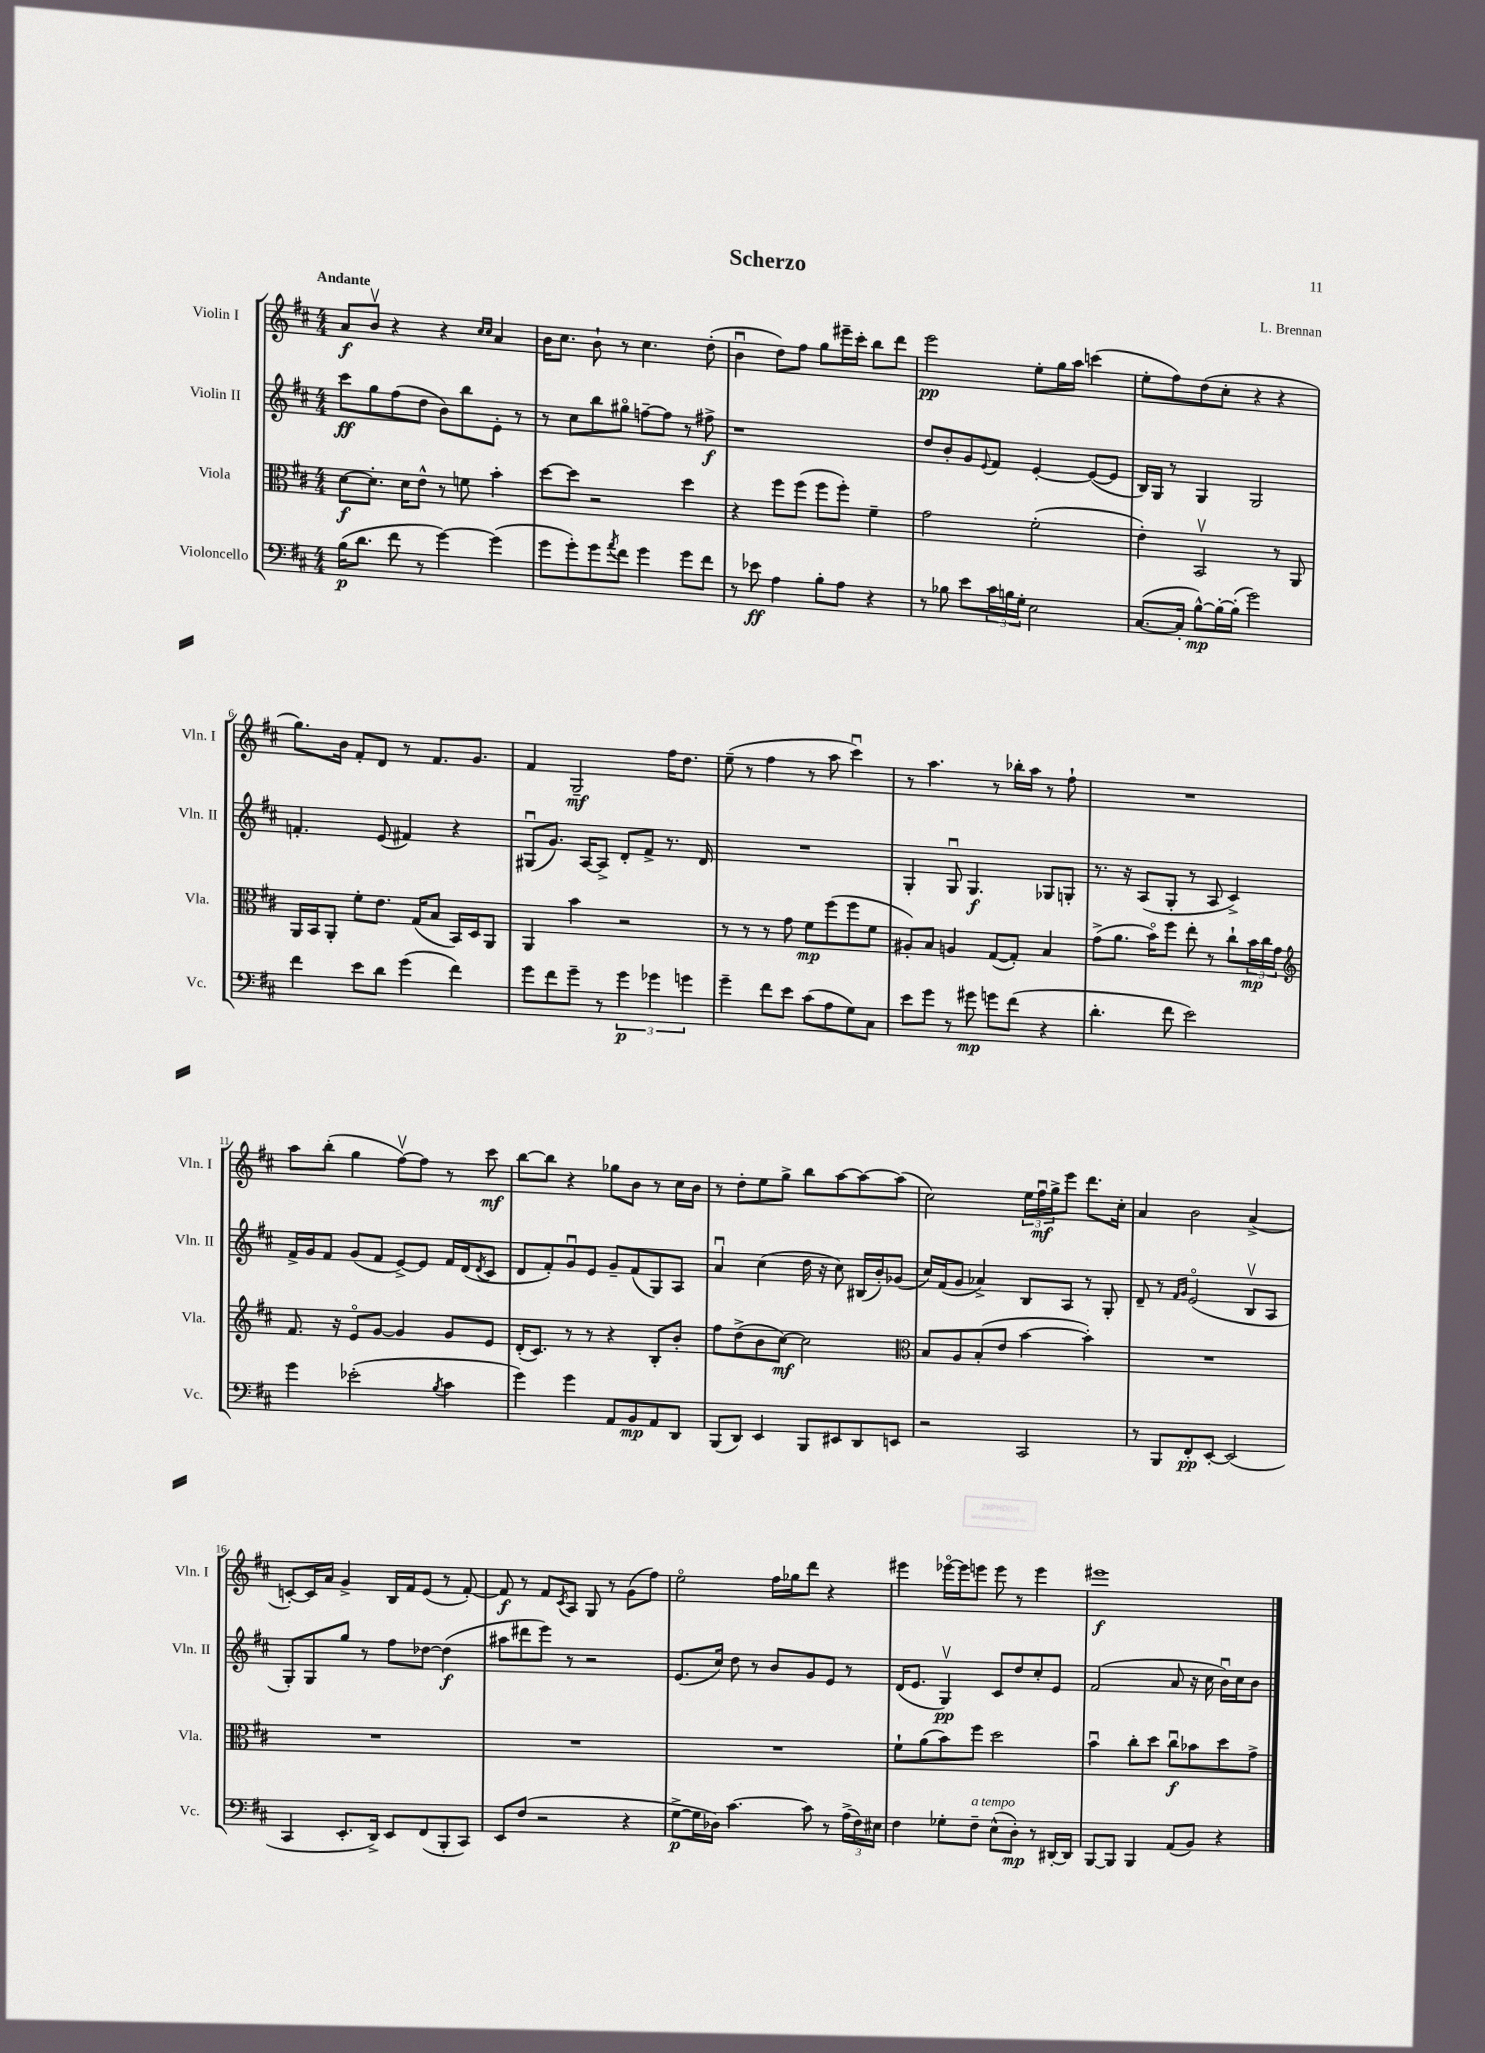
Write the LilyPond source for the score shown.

\header { title = "Scherzo" composer = "L. Brennan" }
<<
\new StaffGroup <<
\new Staff = "s0" \with { instrumentName = "Violin I" shortInstrumentName = "Vln. I" } {
    \clef treble \key d \major \numericTimeSignature \time 4/4 \tempo "Andante"
    a'8\f b'8\upbow r4 r4 \grace { cis''16 cis''16 } a'4 |
    b'16 cis''8. b'8-! r8 cis''4. d''8-.( |
    b'4\downbow d''8) fis''8 g''8 eis'''16-- cis'''16-. b''8 d'''8 |
    e'''2\pp e''8-. g''16 a''16 c'''4( |
    e''8-. fis''8) d''8( cis''8-. r4 r4 |
    g''8.) b'16 fis'8-. d'8 r8 fis'8. g'8. |
    fis'4 g2--\mf fis''16 d''8. |
    e''8--( r8 fis''4 r8 a''8 cis'''4\downbow) |
    r8 a''4. r8 bes''16-. a''16 r8 fis''8-! |
    R1 |
    a''8 b''8-.( g''4 fis''8~\upbow) fis''8 r8 cis'''8\mf |
    b''8~ b''8 r4 ges''8 b'8 r8 cis''16 b'16 |
    r8 d''8-. e''8 g''8-> b''8 a''8~ a''8~ a''8( |
    cis''2) \tuplet 3/2 { e''16 fis''16\downbow\mf g''16-> } e'''8 d'''8. cis''16-. |
    a'4 b'2 a'4->( |
    c'8~-.) c'16 a'16 g'4-> b16 fis'16 e'8( r8 fis'8~-.) |
    fis'8\f r8 fis'8 \acciaccatura { cis'8 } a8 g8 r8 g'8( fis''8) |
    e''2\flageolet fis''16 ges''16 d'''8 r4 |
    eis'''4 ees'''16~\flageolet ees'''16 e'''8 e'''8 r8 e'''4 |
    eis'''1\f \bar "|." |
}
\new Staff = "s1" \with { instrumentName = "Violin II" shortInstrumentName = "Vln. II" } {
    \clef treble \key d \major \numericTimeSignature \time 4/4
    cis'''8\ff g''8 fis''8( d''8 b'8) b''8 e'8-. r8 |
    r8 cis''8 b''8 gis''8\flageolet f''8~-- f''8 r8 fis''8->\f |
    r1 |
    d''8 b'8-. g'8 \appoggiatura { e'8 } fis'8 e'4~-. e'8~( e'8 |
    b16) g16 r8 g4 g2 |
    f'4.-. e'8( fis'4) r4 |
    gis8\downbow( g'8.) a16~ a8-> d'8-. fis'8-> r8. d'16 |
    R1 |
    g4-. g8\downbow g4.\f ges8 g8-. |
    r8. r16 a8( g8-. r8 a8 cis'4->) |
    fis'16-> g'16 fis'8 g'8( fis'8 e'8~->) e'8 fis'16 d'16( \acciaccatura { d'8 } cis'8 |
    d'8 fis'8-.) g'8\downbow e'8 g'8-- fis'8( g8) a8 |
    a'4\downbow cis''4( d''16 r16 cis''8) bis16( b'16-.) ges'8( |
    cis''16) fis'16( g'8 aes'4->) b8 a8 r8 g8-. |
    d'8-- r8 \grace { fis'16 g'16 } e'2\flageolet( b8\upbow a8 |
    g8-.) g8 g''8 r8 fis''8 des''8~ des''4\f( |
    ais''8 dis'''8 e'''8) r8 r2 |
    e'8.( cis''16) d''8 r8 b'8 g'8 e'8 r8 |
    d'16( e'8. g4\upbow\pp) cis'8 d''8 cis''8-. e'8 |
    fis'2( a'8 r16 cis''16 b'16\downbow) cis''16 b'8 \bar "|." |
}
\new Staff = "s2" \with { instrumentName = "Viola" shortInstrumentName = "Vla." } {
    \clef alto \key d \major \numericTimeSignature \time 4/4
    d'8~\f d'8.-. d'16 e'8-^ r8 f'8 b'4-. |
    d''8~ d''8 r2 d''4 |
    r4 fis''8 fis''8( fis''8 fis''8-.) fis'4-- |
    g'2 fis'2-.( |
    e'4-.) b,2\upbow r8 a,8 |
    a,16 b,16 a,8-. fis'8-. e'8. g16( b8 b,16) d16 a,8 |
    a,4 b'4 r2 |
    r8 r8 r8 g'8 fis'8\mp fis''8( fis''8 fis'8 |
    ais8-.) b8 a4 g8~( g8-.) b4 |
    g'8->( a'8. b'16\flageolet) fis''8 e''8-. r8 cis''8-! \tuplet 3/2 { b'16\mp cis''16 g'16 } |
    \clef treble fis'8. r16 e'8\flageolet g'8~ g'4 g'8 e'8 |
    d'16-.( cis'8.) r8 r8 r4 b8-. b'8-. |
    fis''8 d''8->( b'8 cis''8~\mf) cis''2 |
    \clef alto b8 a8 b8-.( e'8 b'4~ b'4-.) |
    R1 |
    R1 |
    R1 |
    R1 |
    fis'8-! a'8( b'8) fis''8 d''2 |
    b'4\downbow cis''8-. d''8 cis''8\downbow\f bes'8 d''8 g'8-> \bar "|." |
}
\new Staff = "s3" \with { instrumentName = "Violoncello" shortInstrumentName = "Vc." } {
    \clef bass \key d \major \numericTimeSignature \time 4/4
    b16\p( d'8. fis'8 r8 g'4~) g'4( |
    g'8 g'8-.) g'8 \acciaccatura { a'8 } fis'8 g'4 g'8 fis'8 |
    r8 ees'8\ff a4 b8-. a8 r4 |
    r8 bes8 e'8 \tuplet 3/2 { cis'16 b16 g16-. } e2 |
    cis8.~( cis16-. b8~-^\mp) b16~-. b16-.( g'2) |
    fis'4 e'8 d'8 g'4( fis'4) |
    g'8 fis'8 g'8-- r8 \tuplet 3/2 { g'4\p ges'4 g'4 } |
    g'4-- fis'8 e'8 cis'8( a8 g8) cis8 |
    e'8 g'8 r8 gis'8\mp g'8 fis'8( r4 |
    d'4.-. fis'8 e'2) |
    g'4 ees'2-.( \acciaccatura { b8 } cis'4 |
    g'4) g'4 a,8 b,8\mp a,8 d,8 |
    b,,8( d,8) e,4 b,,8 eis,8 d,8 e,8 |
    r2 cis,2 |
    r8 b,,8 fis,8-.\pp e,8~-. e,2( |
    cis,4 e,8.-. d,16->) e,8 fis,8( b,,8-. cis,8) |
    e,8 fis8( r2 r4 |
    g8~->\p g16 des16) cis'4.~ cis'8 r8 \tuplet 3/2 { a16->( fis16) eis16 } |
    fis4 ges8-. fis8--^\markup { \italic "a tempo" } e8-^( d8-.\mp) r8 dis,16~-. dis,16 |
    b,,8~ b,,8 b,,4 a,8( b,8) r4 \bar "|." |
}
>>
>>
